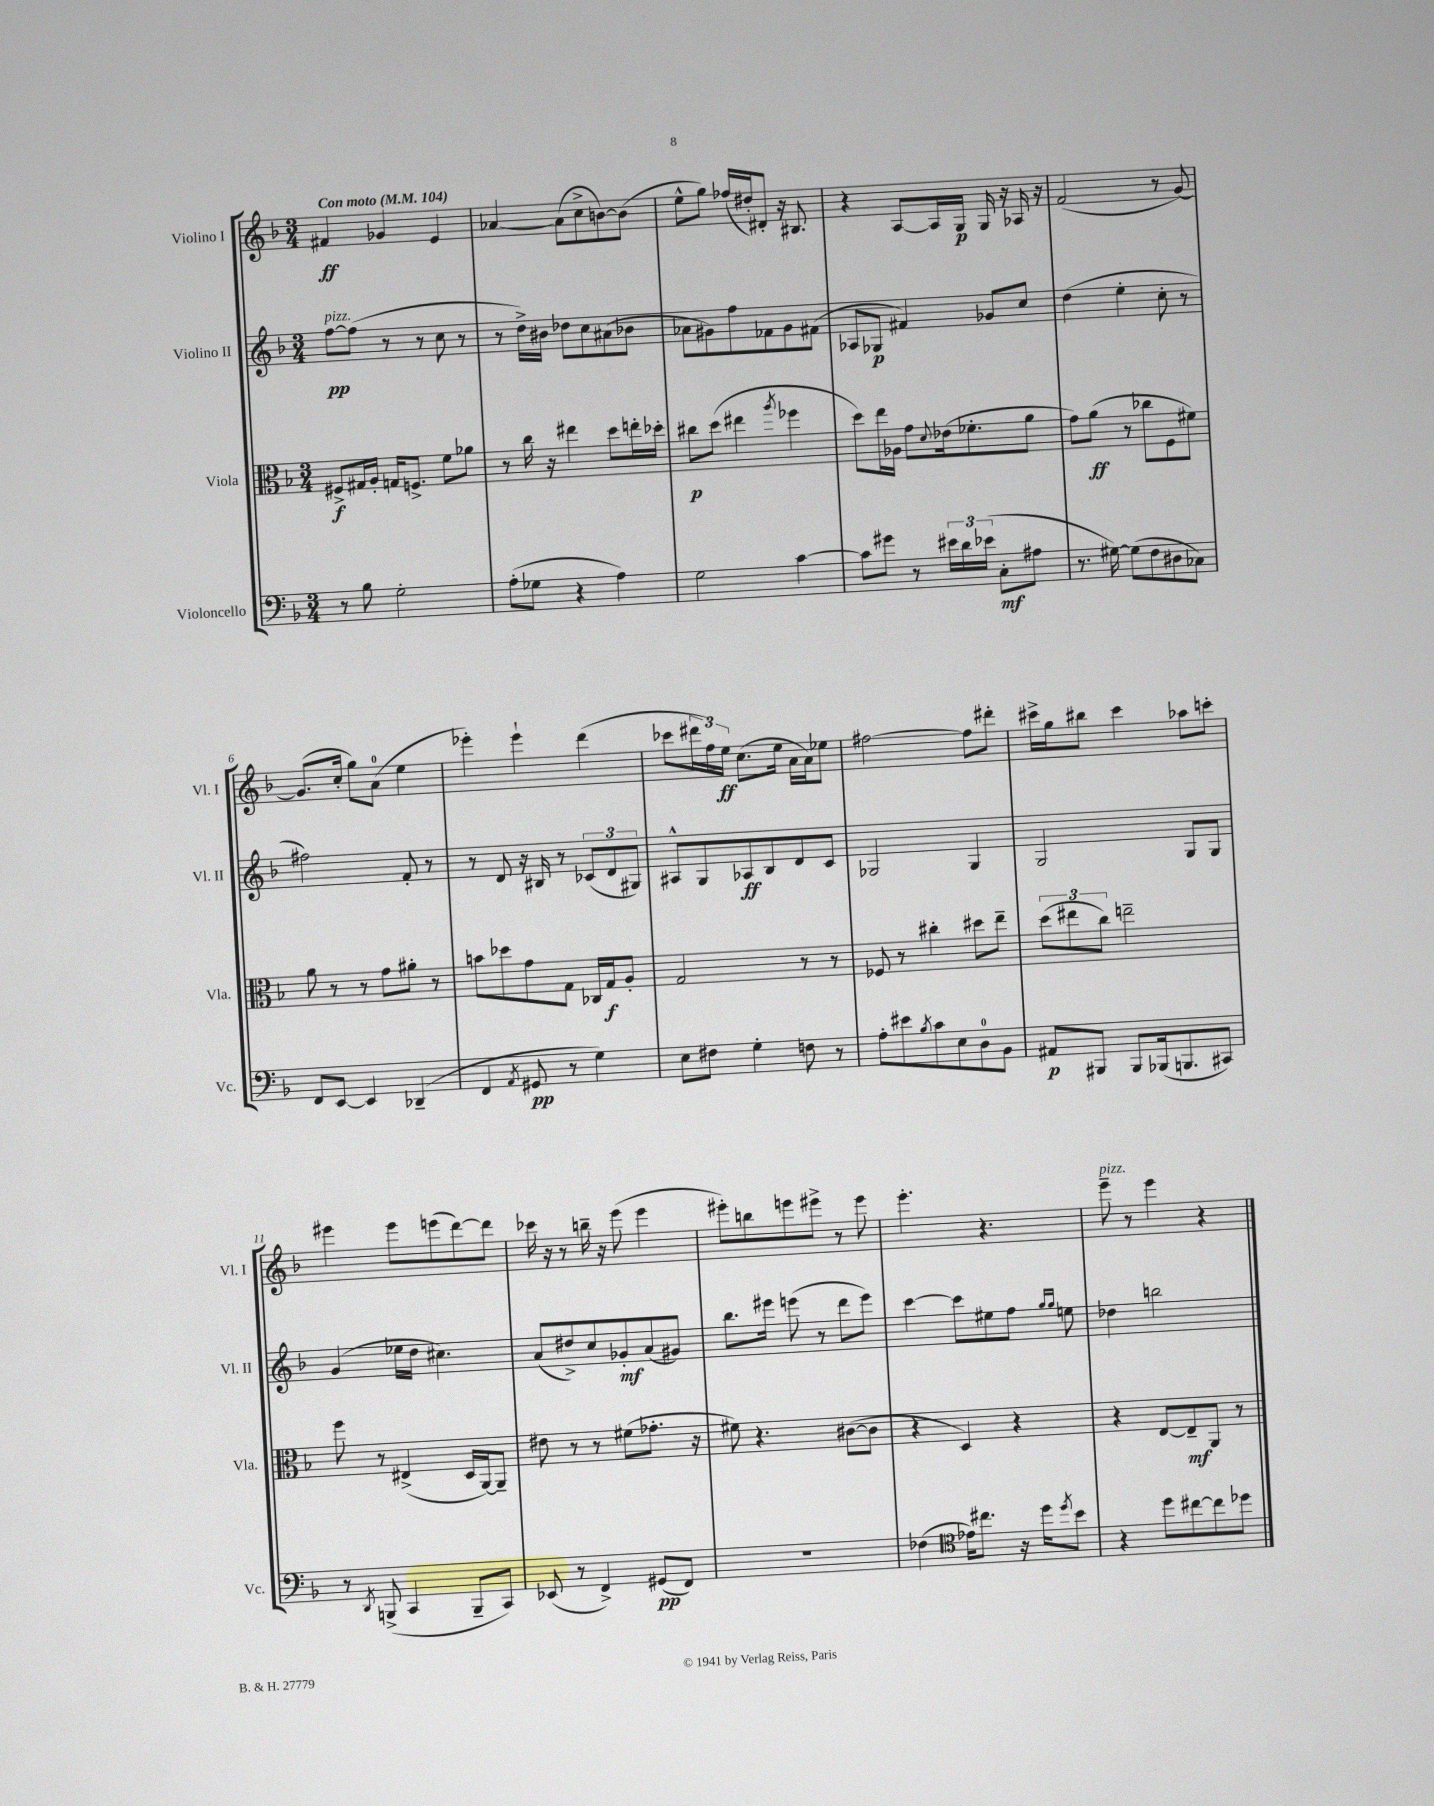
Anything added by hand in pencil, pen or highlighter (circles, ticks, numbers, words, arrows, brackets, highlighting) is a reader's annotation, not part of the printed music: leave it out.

**kern	**dynam	**kern	**dynam	**kern	**dynam	**kern	**dynam
*part4	*part4	*part3	*part3	*part2	*part2	*part1	*part1
*staff4	*staff4	*staff3	*staff3	*staff2	*staff2	*staff1	*staff1
*I"Violoncello	*	*I"Viola	*	*I"Violino II	*	*I"Violino I	*
*I'Vc.	*	*I'Vla.	*	*I'Vl. II	*	*I'Vl. I	*
*clefF4	*	*clefC3	*	*clefG2	*	*clefG2	*
*k[b-]	*	*k[b-]	*	*k[b-]	*	*k[b-]	*
*M3/4	*	*M3/4	*	*M3/4	*	*M3/4	*
*MM104	*	*MM104	*	*MM104	*	*MM104	*
=1	=1	=1	=1	=1	=1	=1	=1
!	!	!	!	!	!	!LO:TX:a:B:t=Con moto	!
!	!	!	!	!LO:TX:a:i:t=pizz.	!	!	!
8r	.	8F#X^/L	f	[8ff\L	pp	4f#X/	ff
8B-\	.	16G#X/L	.	(8ff\J]	.	.	.
.	.	16A'/JJ	.	.	.	.	.
2G'\	.	16Gn/KL	.	8r	.	4g-X/	.
.	.	8.Fn^/J	.	.	.	.	.
.	.	.	.	8r	.	.	.
.	.	8f\L	.	8cc\	.	4e/	.
.	.	8a-X\J	.	8r	.	.	.
=2	=2	=2	=2	=2	=2	=2	=2
(8A'\L	.	8r	.	8r	.	[4a-X/	.
8G-X\J	.	16cc\	.	16dd^\LL)	.	.	.
.	.	16r	.	16b#X\JJ	.	.	.
4r	.	4ee#X\	.	8dd-X\L	.	(8a-\L]	.
.	.	.	.	8cc\	.	8cc^\	.
4A\)	.	8dd\L	.	(8a#X\	.	[8bn\)	.
.	.	16een'\L	.	8b-X\J	.	(8b\J]	.
.	.	16dd-X'\JJ	.	.	.	.	.
=3	=3	=3	=3	=3	=3	=3	=3
2G\	.	8cc#X\L	p	8a-X\L	.	8ee^^\L	.
.	.	(8dd\J	.	8g#X\)	.	8gg\J)	.
.	.	4ee#X\	.	8ff\	.	(16ff-X/LL	.
.	.	.	.	.	.	16dd#X'/J)	.
.	.	.	.	8f-X\	.	8d#X'/J	.
.	.	8qaa/	.	.	.	.	.
[4c\	.	4ff-X\	.	8g#\	.	16r	.
.	.	.	.	.	.	8.B#X/	.
.	.	.	.	(8f#X\J	.	.	.
=4	=4	=4	=4	=4	=4	=4	=4
8c\L]	.	8dd\L)	.	8A-X/L	.	4r	.
8g#X\J	.	16ee\L	.	8G-X/J	p	.	.
.	.	16A-X\JJ	.	.	.	.	.
8r	.	8g\L	.	4f#X/)	.	[8A/L	.
.	.	8qqd/	.	.	.	.	.
24e#X\LL	.	(16e-X\k	.	.	.	16A/L]	.
24d\	.	.	.	.	.	.	.
.	.	8.f-X'\	.	.	.	16G/JJ	p
(24e-X\JJ	.	.	.	.	.	.	.
8C'\L	mf	.	.	8g-X/L	.	16G/	.
.	.	.	.	.	.	16r	.
8A#X\J	.	8a\J	.	8cc/J	.	16A-X/	.
.	.	.	.	.	.	16r	.
=5	=5	=5	=5	=5	=5	=5	=5
8.r	.	8g\L)	.	(4dd\	.	(2f/	.
.	.	(8a\J	ff	.	.	.	.
[16G#X\)	.	.	.	.	.	.	.
(8G#\L]	.	8r	.	4ee'\	.	.	.
8F\	.	8cc-X\L	.	.	.	.	.
8D#X\	.	8F\	.	8cc'\	.	8r	.
8C-X\J)	.	8f#X\J)	.	8r	.	[8g/)	.
!!LO:LB:g=z
=6	=6	=6	=6	=6	=6	=6	=6
8FF/L	.	8a\	.	2ff#X\)	.	(8.g/L]	.
[8EE/J	.	8r	.	.	.	.	.
.	.	.	.	.	.	16cc'/Jk	.
4EE/]	.	8r	.	.	.	8gg\L)	.
.	.	8g\L	.	.	.	(8a\J	.
(4DD-X~/	.	8a#X'\J	.	8f'/	.	4ee\	.
.	.	8r	.	8r	.	.	.
=7	=7	=7	=7	=7	=7	=7	=7
4FF/	.	8bn\L	.	8r	.	4eee-X'\)	.
.	.	8dd-X\	.	8d/	.	.	.
8qAA/	.	.	.	.	.	.	.
8GG#X/	pp	8g\	.	16r	.	4eee-`\	.
.	.	.	.	16B#X/	.	.	.
8r	.	8G\J	.	8r	.	.	.
4G\)	.	16C-X/LL	.	(12c-X/L	.	(4ddd\	.
.	.	16G/J	f	.	.	.	.
.	.	.	.	12d/	.	.	.
.	.	8A'/J	.	.	.	.	.
.	.	.	.	12G#X/J)	.	.	.
=8	=8	=8	=8	=8	=8	=8	=8
8E\L	.	2G/	.	8A#X^^/L	.	8ccc-X\L	.
8F#X\J	.	.	.	8G/	.	24ddd#X\L	.
.	.	.	.	.	.	24ff\)	.
.	.	.	.	.	.	24ee\JJ	ff
4G'\	.	.	.	8A-X/	ff	(8.cc\L	.
.	.	.	.	8B-/	.	.	.
.	.	.	.	.	.	16ee\Jk	.
8Fn\	.	8r	.	8d/	.	16a\LL	.
.	.	.	.	.	.	16a\J)	.
8r	.	8r	.	8c/J	.	8ee-X\J	.
=9	=9	=9	=9	=9	=9	=9	=9
8A'\L	.	8F-X/	.	2G-X/	.	[2ff#X\	.
8e#X\	.	8r	.	.	.	.	.
8qB-/	.	.	.	.	.	.	.
8c\	.	4cc#X'\	.	.	.	.	.
8E\	.	.	.	.	.	.	.
8D\	.	8dd#X\L	.	4G-/	.	8ff#\L]	.
8BB-\J	.	8ee~\J	.	.	.	8ddd#X'\J	.
=10	=10	=10	=10	=10	=10	=10	=10
8AA#X/L	p	(12dd\L	.	2G/	.	16ccc#X^\LL	.
.	.	.	.	.	.	16gg\J	.
.	.	12ee#X\	.	.	.	.	.
8BBB#X/J	.	.	.	.	.	8bb#X\J	.
.	.	12cc\J)	.	.	.	.	.
8BBB#/L	.	2een~\	.	.	.	4ccc#\	.
(16BBB-X/k	.	.	.	.	.	.	.
8.BBBn/	.	.	.	.	.	.	.
.	.	.	.	8G/L	.	8aa-X\L	.
8CC#X/J)	.	.	.	8G/J	.	8cccn'\J	.
!!LO:LB:g=z
=11	=11	=11	=11	=11	=11	=11	=11
8r	.	8ff\	.	(4g/	.	4eee#X\	.
8qDD/	.	.	.	.	.	.	.
(8BBBn^/	.	8r	.	.	.	.	.
4CC/	.	(4E#X^/	.	16ee-X\LL	.	8eee#\L	.
.	.	.	.	16dd\JJ	.	.	.
.	.	.	.	4.cc#X\)	.	(8eeen\	.
8BBB~/L	.	16D/LL	.	.	.	[8ddd\)	.
.	.	[16AA/J)	.	.	.	.	.
8CC/J)	.	8AA~/J]	.	.	.	8ddd\J]	.
=12	=12	=12	=12	=12	=12	=12	=12
(8EE-X/	.	8e#X\	.	(8a/L	.	16ccc-X\	.
.	.	.	.	.	.	16r	.
8r	.	8r	.	8dd#X^/)	.	8r	.
4FF^/)	.	8r	.	8cc/	.	16bbn~\	.
.	.	.	.	.	.	16r	.
.	.	(8f#X\L	.	8g-X'/	mf	(8eee\	.
(8GG#X/L	pp	8.g-X'\J	.	(8a/	.	4eee\	.
8FF/J)	.	.	.	8g#X/J)	.	.	.
.	.	16r	.	.	.	.	.
=13	=13	=13	=13	=13	=13	=13	=13
2.r	.	8f#X\)	.	8.bb-\L	.	8eee#X'\L)	.
.	.	4.r	.	.	.	8bbn\	.
.	.	.	.	16eee#X\Jk	.	.	.
.	.	.	.	(8eeen\	.	8eeen\	.
.	.	.	.	8r	.	8eee#X^\J	.
.	.	([8c#X\L	.	8ddd\L	.	8r	.
.	.	8c#\J]	.	8eee\J)	.	8eee#\	.
=14	=14	=14	=14	=14	=14	=14	=14
(4F-X\	.	4r	.	[4ccc\	.	4.eee'\	.
*clefC4	*	*	*	*	*	*	*
16e-X\KL)	.	4D/)	.	8ccc\L]	.	.	.
8.cc#X\J	.	.	.	.	.	.	.
.	.	.	.	8ee#X\	.	4.r	.
16r	.	4r	.	8ff\J	.	.	.
16dd\KL	.	.	.	.	.	.	.
.	.	.	.	16qqgg/LL	.	.	.
8qdd/	.	.	.	16qqgg/JJ	.	.	.
8b-\J	.	.	.	8een\	.	.	.
=15	=15	=15	=15	=15	=15	=15	=15
!	!	!	!	!	!	!LO:TX:a:i:t=pizz.	!
4r	.	4r	.	4dd-X\	.	8eee~\	.
.	.	.	.	.	.	8r	.
8dd\L	.	[8E/L	.	2bbn\	.	4eee\	.
[8cc#X\	.	8E~/]	mf	.	.	.	.
8cc#\]	.	8AA/J	.	.	.	4r	.
8dd-X\J	.	8r	.	.	.	.	.
==	==	==	==	==	==	==	==
*-	*-	*-	*-	*-	*-	*-	*-
